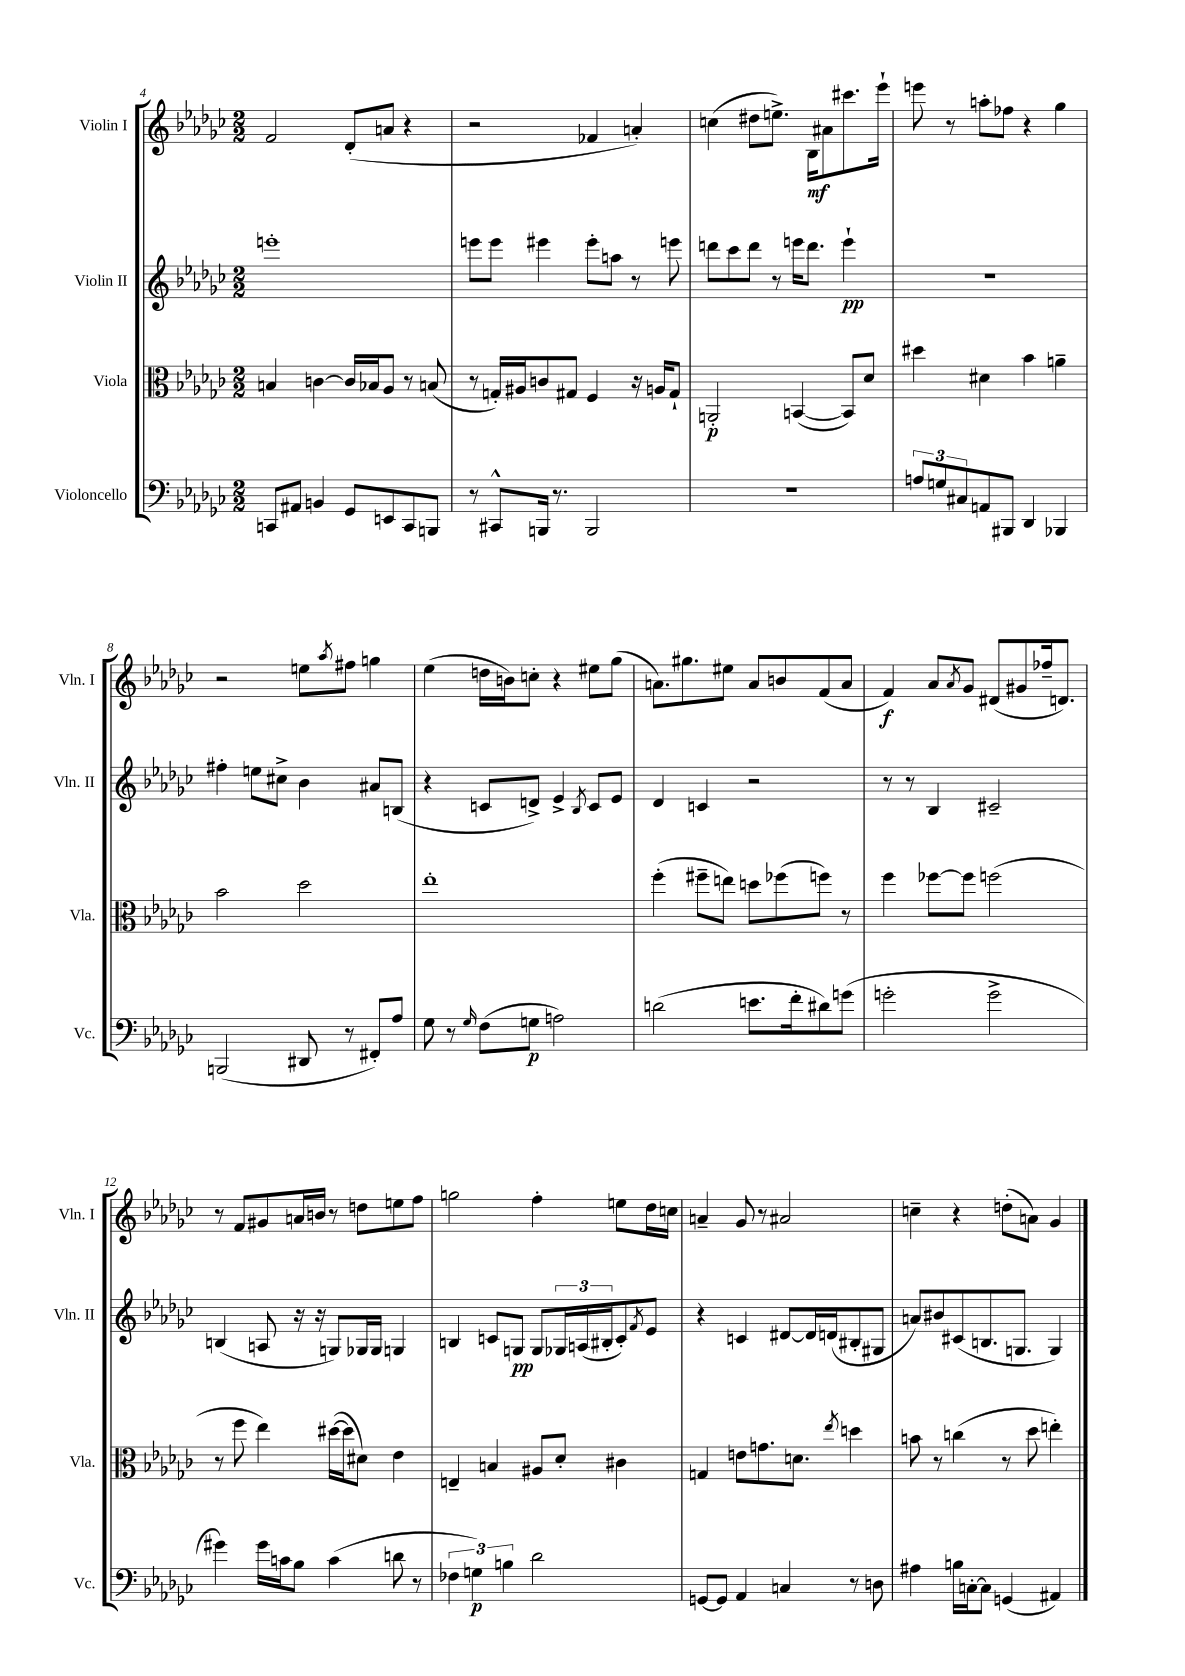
<<
\new StaffGroup <<
\new Staff = "s0" \with { instrumentName = "Violin I" shortInstrumentName = "Vln. I" } {
    \clef treble \key ges \major \numericTimeSignature \time 2/2
    f'2 des'8-.( a'8 r4 |
    r2 fes'4 a'4-.) |
    c''4( dis''8 e''8.->) bes16\mf ais'8 cis'''8. ees'''16-! |
    e'''8 r8 a''8-. fes''8 r4 ges''4 |
    r2 e''8 \acciaccatura { aes''8 } fis''8 g''4 |
    ees''4( d''16 b'16) c''8-. r4 eis''8 ges''8( |
    a'8.) gis''8. eis''8 a'8 b'8 f'8( a'8 |
    f'4\f) aes'8 \acciaccatura { aes'8 } ges'8 dis'8( gis'8 fes''16-- d'8.) |
    r8 f'8 gis'8 a'16 b'16 r8 d''8 e''8 f''8 |
    g''2 f''4-. e''8 des''16 c''16 |
    a'4-- ges'8 r8 ais'2 |
    c''4-- r4 d''8-.( a'8) ges'4 \bar "|." |
}
\new Staff = "s1" \with { instrumentName = "Violin II" shortInstrumentName = "Vln. II" } {
    \clef treble \key ges \major \numericTimeSignature \time 2/2
    e'''1-. |
    e'''8 e'''8 eis'''4 eis'''8-. a''8 r8 e'''8 |
    d'''8 ces'''8 d'''8 r8 e'''16 d'''8. e'''4-!\pp |
    R1 |
    fis''4-. e''8 cis''8-> bes'4 ais'8 b8( |
    r4 c'8 d'8->) ees'4-> \acciaccatura { bes8 } c'8 ees'8 |
    des'4 c'4 r2 |
    r8 r8 bes4 cis'2-- |
    b4( a8 r16 r16 g8) ges16 ges16 g4 |
    b4 c'8 g8\pp g8 \tuplet 3/2 { ges16 a16( bis16-. } c'8-.) \acciaccatura { f'8 } ees'8 |
    r4 c'4 dis'8~ dis'16 d'16( bis8-. gis8 |
    a'8) bis'8 cis'8( b8. g8. g4) \bar "|." |
}
\new Staff = "s2" \with { instrumentName = "Viola" shortInstrumentName = "Vla." } {
    \clef alto \key ges \major \numericTimeSignature \time 2/2
    b4 c'4~ c'16 bes16 aes8 r8 b8( |
    r8 g16-.) ais16 c'8 gis8 f4 r16 a16 gis8-! |
    a,2-.\p b,4~( b,8) des'8 |
    dis''4 dis'4 bes'4 a'4-- |
    bes'2 des''2 |
    ees''1-. |
    f''4-.( fis''8-- e''8) d''8 fes''8( f''8) r8 |
    f''4 fes''8~ fes''8 f''2( |
    r8 f''8 ees''4) dis''16~( dis''16 dis'8) ees'4 |
    e4-- b4 ais8 des'8-. cis'4 |
    g4 e'8 g'8. d'8. \acciaccatura { ees''8 } d''4 |
    b'8 r8 c''4( r8 des''8 e''4-.) \bar "|." |
}
\new Staff = "s3" \with { instrumentName = "Violoncello" shortInstrumentName = "Vc." } {
    \clef bass \key ges \major \numericTimeSignature \time 2/2
    c,8 ais,8 b,4 ges,8 e,8 c,8 b,,8 |
    r8 cis,8-^ b,,16 r8. b,,2 |
    R1 |
    \tuplet 3/2 { a8 g8 cis8 } a,8 bis,,8 des,4 bes,,4 |
    b,,2( dis,8 r8 fis,8-.) aes8 |
    ges8 r8 \grace { ges16 } f8( g8\p a2) |
    d'2( e'8. f'16-. dis'8) g'8( |
    g'2-. g'2-> |
    gis'4) gis'16 c'16 bes8 c'4( d'8 r8 |
    \tuplet 3/2 { fes4 g4\p) b4 } des'2 |
    g,8~ g,8 aes,4 c4 r8 d8 |
    ais4 b16 c16~-. c8 g,4( ais,4) \bar "|." |
}
>>
>>
\layout { \context { \Score currentBarNumber = #4 } }
